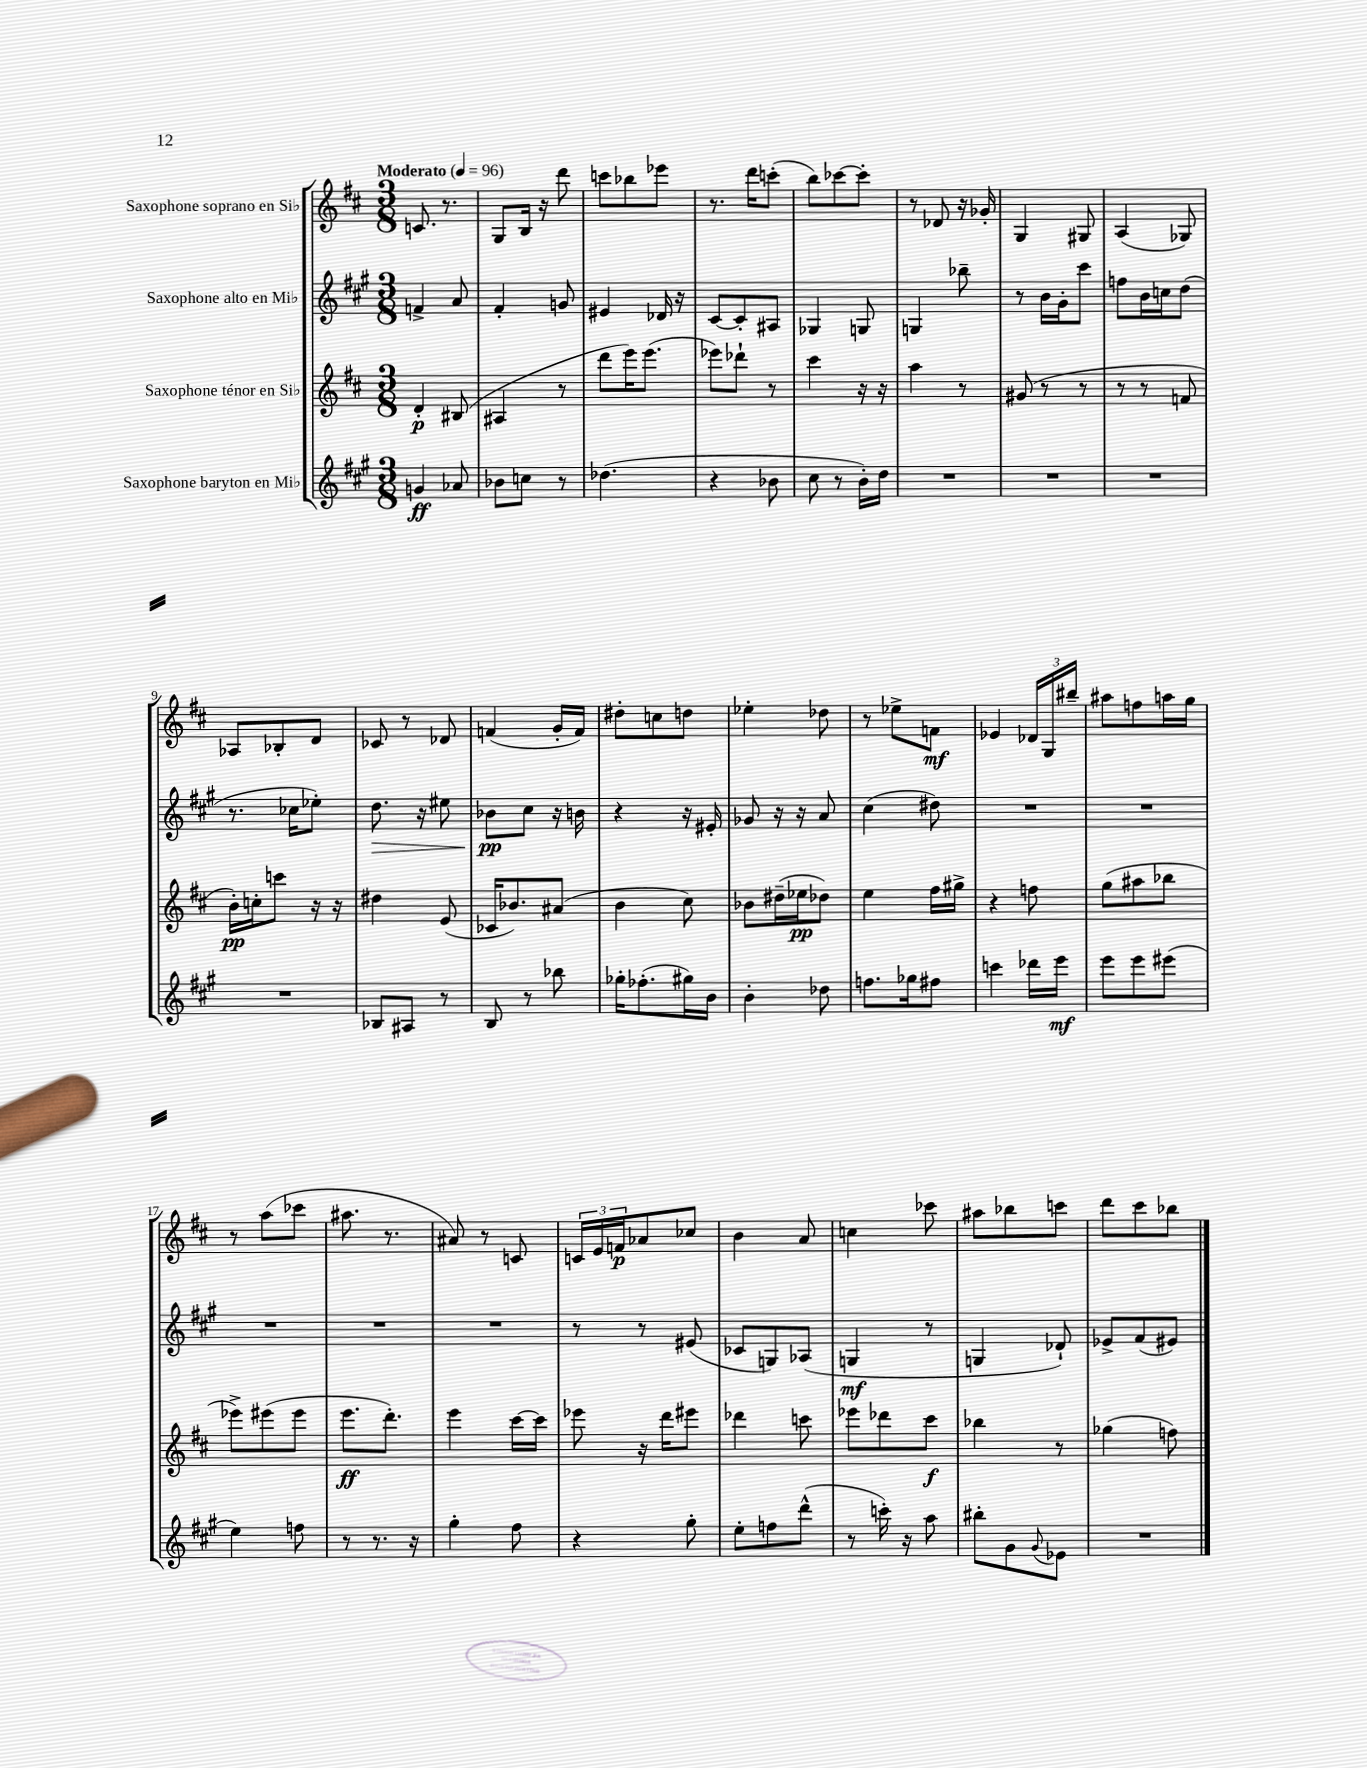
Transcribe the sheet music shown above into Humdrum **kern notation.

**kern	**kern	**kern	**kern
*staff4	*staff3	*staff2	*staff1
*clefG2	*clefG2	*clefG2	*clefG2
*k[f#c#g#]	*k[f#c#]	*k[f#c#g#]	*k[f#c#]
*M3/8	*M3/8	*M3/8	*M3/8
*MM96	*MM96	*MM96	*MM96
4g	4d'	4f^	8.c
.	.	.	8.r
8a-	(8B#	8a	.
=	=	=	=
8b-	4A#	4f#'	8G
8cc	.	.	16B
.	.	.	16r
8r	8r	8g	8ddd
=	=	=	=
(4.dd-	8ddd	4e#	8ccc
.	16eee)	.	8bb-
.	(8.eee	.	.
.	.	16d-	8eee-
.	.	16r	.
=	=	=	=
4r	8eee-)	[8c#	8.r
.	8ddd-`	8c#']	.
.	.	.	16ddd
8b-	8r	8A#	(8ccc'
=	=	=	=
8cc#	4ccc#	4G-	8bb)
8r	.	.	[8ccc-
16b')	16r	8G	8ccc-']
16dd	16r	.	.
=	=	=	=
4.r	4aa	4G	8r
.	.	.	8d-
.	8r	8bb-~	16r
.	.	.	16g-'
=	=	=	=
4.r	(8g#	8r	4G
.	8r	16b	.
.	.	16g#'	.
.	8r	8ccc#	8G#
=	=	=	=
4.r	8r	8ff	(4A
.	8r	16b	.
.	.	16cc	.
.	8f	(8dd	8G-)
=	=	=	=
4.r	16b')	8.r	8A-
.	16cc'	.	.
.	8ccc	.	8B-'
.	.	16cc-	.
.	16r	8ee-')	8d
.	16r	.	.
=	=	=	=
8B-	4dd#	8.dd	8c-
8A#	.	.	8r
.	.	16r	.
8r	(8e	8ee#	8d-
=	=	=	=
8B	16c-	8b-	(4f
.	8.b-)	.	.
8r	.	8cc#	.
8bb-	(8a#	16r	16g'
.	.	16b	16f)
=	=	=	=
16gg-'	4b	4r	8dd#'
(8.ff-'	.	.	.
.	.	.	8cc
16gg#)	8cc#)	16r	8dd
16b	.	16e#'	.
=	=	=	=
4b'	8b-	8g-	4ee-'
.	(16dd#~	16r	.
.	16ee-	16r	.
8dd-	8dd-)	8a	8dd-
=	=	=	=
8.ff	4ee	(4cc#	8r
.	.	.	8ee-^
16gg-	.	.	.
8ff#	16ff#	8dd#)	8f
.	16gg#^	.	.
=	=	=	=
4ccc	4r	4.r	4e-
16ddd-	8ff	.	24d-
.	.	.	24G
16eee	.	.	.
.	.	.	24bb#~
=	=	=	=
8eee	(8gg	4.r	8aa#
8eee	8aa#	.	8ff
(8eee#	8bb-	.	16aa
.	.	.	16gg
=	=	=	=
4ee)	8eee-^)	4.r	8r
.	(8eee#	.	(8aa
8ff	8eee#	.	8ccc-
=	=	=	=
8r	8.eee	4.r	8.aa#
8.r	.	.	.
.	8.ddd')	.	8.r
16r	.	.	.
=	=	=	=
4gg#'	4eee	4.r	8a#)
.	.	.	8r
8ff#	[16ccc#	.	8c
.	16ccc#]	.	.
=	=	=	=
4r	8eee-	8r	24c
.	.	.	24e
.	.	.	24f
.	16r	8r	8a-
.	16ddd	.	.
8gg#'	8eee#	(8e#	8cc-
=	=	=	=
8ee'	4ddd-	8c-	4b
8ff	.	8G)	.
(8ddd^^	8ccc	(8A-	8a
=	=	=	=
8r	8eee-	4G	4cc
16ccc')	8ddd-	.	.
16r	.	.	.
8aa	8ccc#	8r	8ccc-
=	=	=	=
8bb#'	4bb-	4G	8aa#
8g#	.	.	8bb-
8qqg#	.	.	.
8e-	8r	8d-`)	8ccc
=	=	=	=
4.r	(4gg-	8e-^	8ddd
.	.	(8f#	8ccc#
.	8ff)	8e#)	8bb-
==	==	==	==
*-	*-	*-	*-
